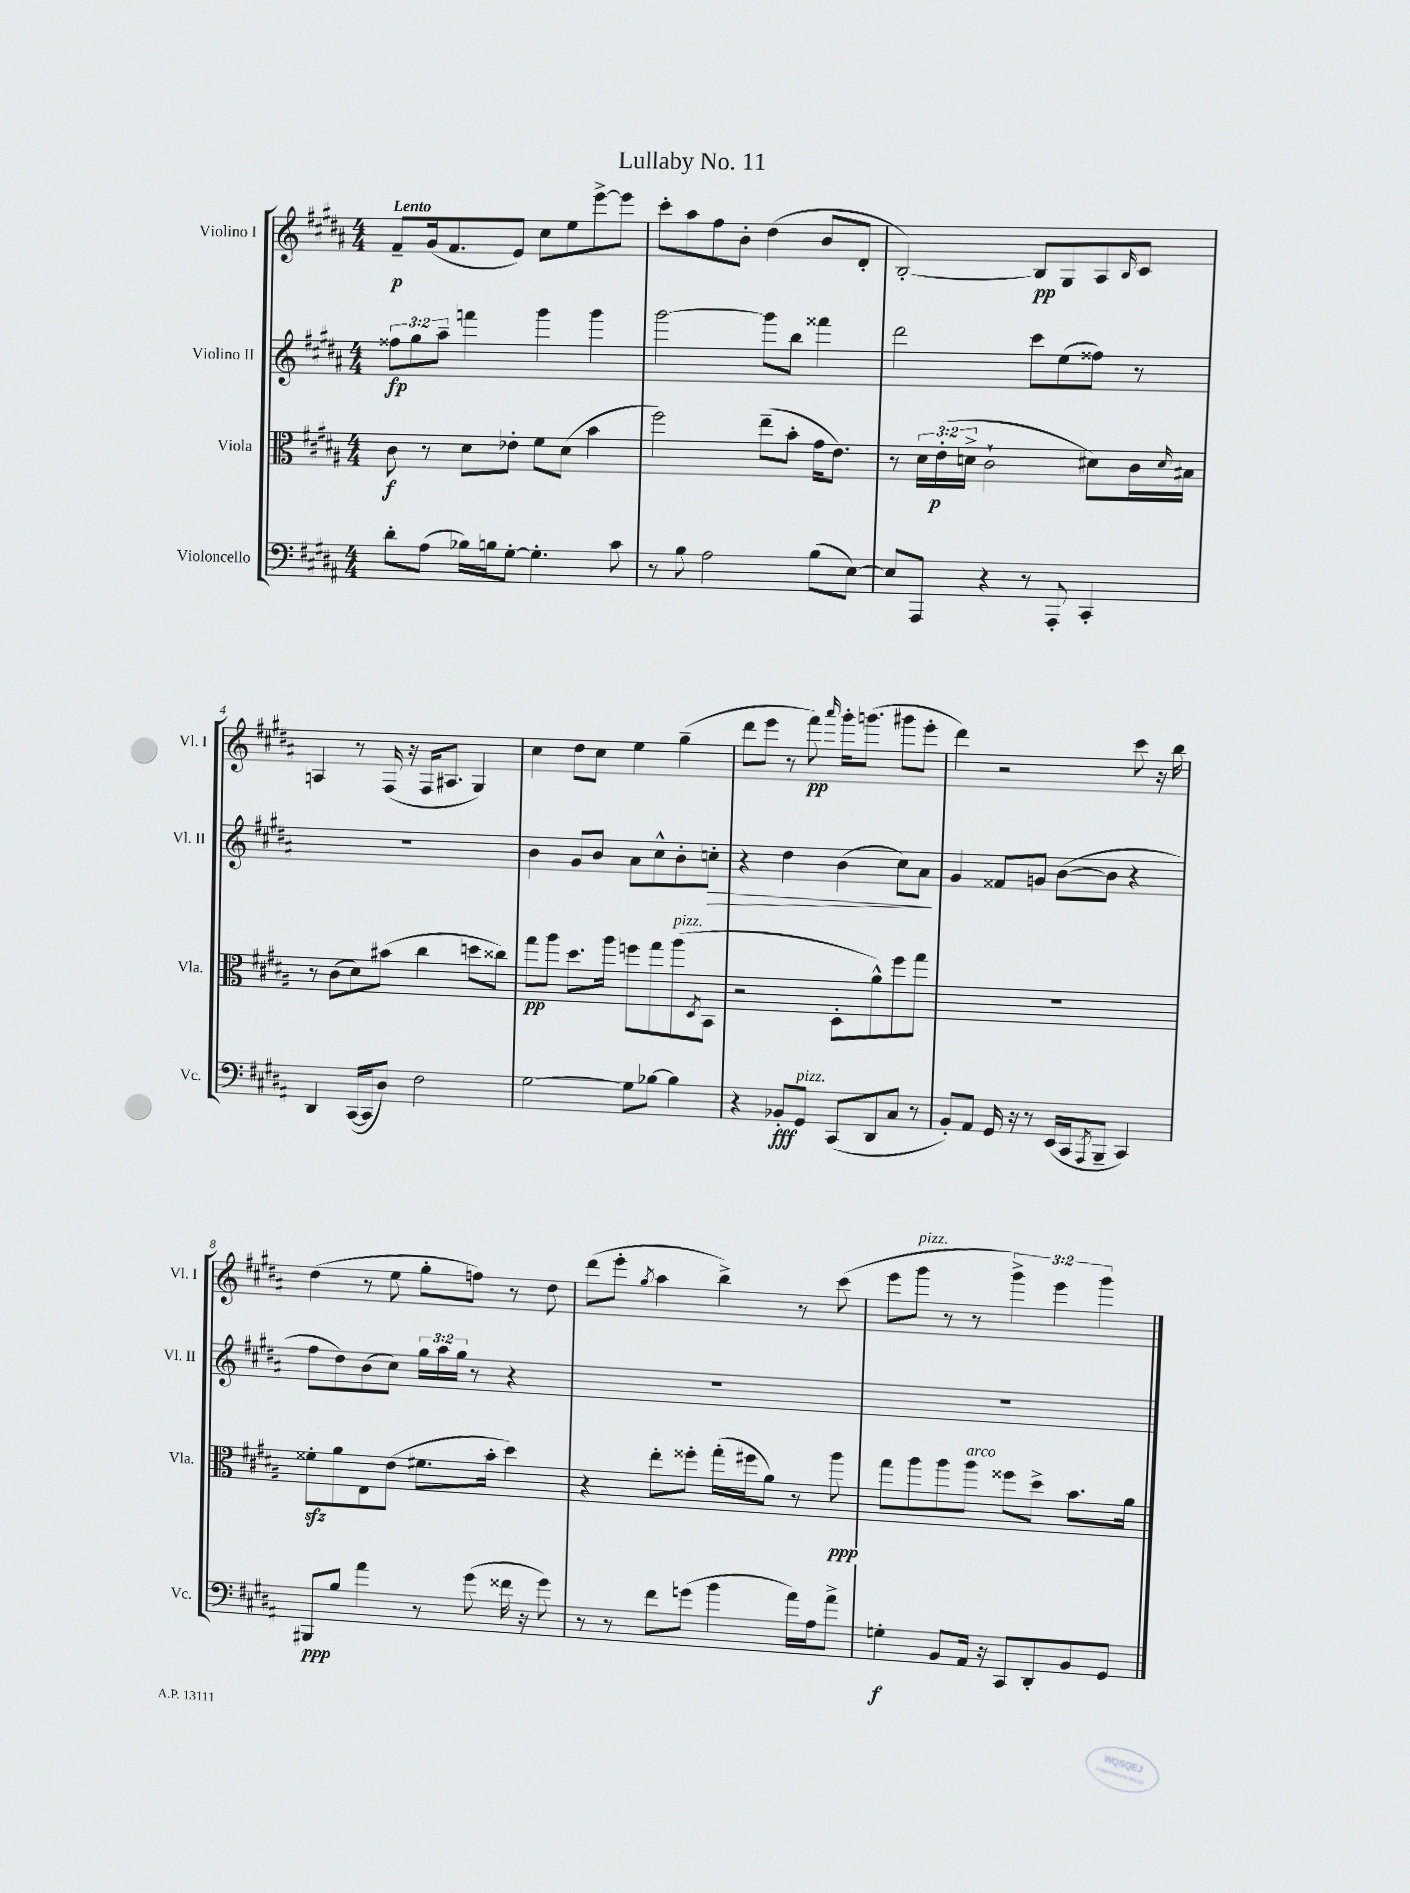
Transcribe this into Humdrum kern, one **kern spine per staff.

**kern	**dynam	**kern	**dynam	**kern	**dynam	**kern	**dynam
*part4	*part4	*part3	*part3	*part2	*part2	*part1	*part1
*staff4	*staff4	*staff3	*staff3	*staff2	*staff2	*staff1	*staff1
*I"Violoncello	*	*I"Viola	*	*I"Violino II	*	*I"Violino I	*
*I'Vc.	*	*I'Vla.	*	*I'Vl. II	*	*I'Vl. I	*
*clefF4	*	*clefC3	*	*clefG2	*	*clefG2	*
*k[f#c#g#d#a#]	*	*k[f#c#g#d#a#]	*	*k[f#c#g#d#a#]	*	*k[f#c#g#d#a#]	*
*M4/4	*	*M4/4	*	*M4/4	*	*M4/4	*
=1	=1	=1	=1	=1	=1	=1	=1
!	!	!	!	!	!	!LO:TX:a:B:t=Lento	!
8d#'\L	.	8c#\	f	12ff##X\L	fp	8f#~/L	p
.	.	.	.	12gg#\	.	.	.
(8A#\J	.	8r	.	.	.	(16g#/k	.
.	.	.	.	12aa#~\J	.	.	.
.	.	.	.	.	.	8.f#/	.
16B-X\LL)	.	8d#\L	.	4fffn\	.	.	.
16Bn\J	.	.	.	.	.	.	.
[8G#'\J	.	8e-X'\J	.	.	.	8e/J)	.
4.G#'\]	.	8f#\L	.	4ggg#\	.	8cc#\L	.
.	.	(8d#\J	.	.	.	8ee\	.
.	.	4b\	.	4ggg#\	.	[8eee^\	.
8c#\	.	.	.	.	.	8eee\J]	.
=2	=2	=2	=2	=2	=2	=2	=2
8r	.	2ff#\)	.	[2ggg#\	.	8ccc#'\L	.
8B\	.	.	.	.	.	8aa#\	.
2A#\	.	.	.	.	.	8ff#\	.
.	.	.	.	.	.	8b'\J	.
.	.	(8ee~\L	.	8ggg#\L]	.	(4dd#\	.
.	.	8b'\J	.	8bb\J	.	.	.
(8B\L	.	16g#\KL	.	4fff##X\	.	8b/L	.
.	.	8.e\J)	.	.	.	.	.
[8E\J)	.	.	.	.	.	8d#'/J	.
=3	=3	=3	=3	=3	=3	=3	=3
8E/L]	.	8r	.	2ddd#\	.	[2B'/)	.
8AAA#/J	.	24d#\LL	.	.	.	.	.
.	.	(24e'\	p	.	.	.	.
.	.	24dn^\JJ	.	.	.	.	.
4r	.	2c#`\	.	.	.	.	.
8r	.	.	.	8ccc#\L	.	8B/L]	pp
8AAA#'/	.	.	.	(8ee\	.	8G#/	.
4CC#'/	.	8d#X\L)	.	8ff##X\J)	.	8A#/	.
.	.	.	.	.	.	16qqB/	.
.	.	16c#\L	.	8r	.	8c#/J	.
.	.	16qqd#/	.	.	.	.	.
.	.	16B#X\JJ	.	.	.	.	.
!!LO:LB:g=z
=4	=4	=4	=4	=4	=4	=4	=4
4DD#/	.	8r	.	1r	.	4An/	.
.	.	(8c#\L	.	.	.	.	.
([16CC#/LL	.	8d#\)	.	.	.	8r	.
16CC#/J]	.	.	.	.	.	.	.
8D#/J)	.	(8b#X\J	.	.	.	(16F#/	.
.	.	.	.	.	.	16r	.
2F#\	.	4cc#\	.	.	.	16F#/KL	.
.	.	.	.	.	.	8.A#X/J	.
.	.	8ddn\L	.	.	.	4G#/)	.
.	.	8cc##X\J)	.	.	.	.	.
=5	=5	=5	=5	=5	=5	=5	=5
[2G#\	.	8gg#\L	pp	4b\	.	4cc#\	.
.	.	8aa#\J	.	.	.	.	.
.	.	8.dd#\L	.	8g#/L	.	8dd#\L	.
.	.	.	.	8b/J	.	8cc#\J	.
.	.	16aa#\Jk	.	.	.	.	.
8G#\L]	.	8ffn\L	.	8a#\L	.	4ee\	.
[8B-X\J	.	8gg#\	.	8cc#^^\	.	.	.
!	!	!LO:TX:a:i:t=pizz.	!	!	!	!	!
4B-\]	.	(8aa#\	.	8b'\	.	(4gg#~\	.
.	.	8qD#/	.	.	.	.	.
!	!	!	!	!	!LO:HP:b	!	!
.	.	8BB\J	.	8ccn'\J	>	.	.
=6	=6	=6	=6	=6	=6	=6	=6
4r	.	2r	.	4r	.	8ddd#\L	.
.	.	.	.	.	.	8eee\J	.
8BB-X'/L	fff	.	.	4dd#\	.	8r	.
!LO:TX:a:i:t=pizz.	!	!	!	!	!	!	!
8GG#/J	.	.	.	.	.	8fff#\)	pp
.	.	.	.	.	.	16qqaaa#/	.
(8CC#/L	.	8D#'\L	.	(4b\	.	16ggg#'\KL	.
.	.	.	.	.	.	(8.gggn\J	.
8DD#/	.	8a#^^\)	.	.	.	.	.
8C#/J	.	8ff#\	.	8cc#\L)	.	8ggg#X\L	.
8r	.	8gg#\J	.	8a#\J	.	8eee'\J	.
.	.	.	.	.	]	.	.
=7	=7	=7	=7	=7	=7	=7	=7
8BB'/L)	.	1r	.	4g#/	.	4ddd#\)	.
8AA#/J	.	.	.	.	.	.	.
16GG#/	.	.	.	8f##X/L	.	2r	.
16r	.	.	.	.	.	.	.
8r	.	.	.	8gn/J	.	.	.
(16EE/LL	.	.	.	([8b\L	.	.	.
16CC#/J	.	.	.	.	.	.	.
8qAAA#/	.	.	.	.	.	.	.
8BBB~/J	.	.	.	8b\J]	.	.	.
4CC#/)	.	.	.	4r	.	8ccc#\	.
.	.	.	.	.	.	16r	.
.	.	.	.	.	.	16bb\	.
!!LO:LB:g=z
=8	=8	=8	=8	=8	=8	=8	=8
8BBB#X/L	ppp	8f##Xzz'\L	.	8ff#\L	.	(4dd#\	.
8B/J	.	8a#\	.	8dd#\)	.	.	.
4a#\	.	8E\	.	(8b\	.	8r	.
.	.	(8e\J	.	8cc#\J)	.	8ee\	.
8r	.	8.f#X\L	.	24gg#\LL	.	8gg#'\L	.
.	.	.	.	24aa#\	.	.	.
.	.	.	.	24gg#\JJ	.	.	.
(8g#\	.	.	.	8r	.	8ffn\J)	.
.	.	16b'\Jk	.	.	.	.	.
16f##X\	.	4dd#\)	.	4r	.	8r	.
16r	.	.	.	.	.	.	.
8g#\)	.	.	.	.	.	8dd#\	.
=9	=9	=9	=9	=9	=9	=9	=9
8r	.	4r	.	1r	.	(8ddd#\L	.
8r	.	.	.	.	.	8eee'\J	.
.	.	.	.	.	.	8qgg#/	.
8f#\L	.	8ee'\L	.	.	.	4aa#\	.
(8gn\J	.	8ff##X'\J	.	.	.	.	.
4b\	.	(16gg#'\LL	.	.	.	4bb^\)	.
.	.	16ff#X\J	.	.	.	.	.
.	.	8a#\J)	.	.	.	.	.
16a#\LL)	.	8r	.	.	.	8r	.
16A#\J	.	.	.	.	.	.	.
8a#^\J	.	8aa#\	ppp	.	.	(8ccc#\	.
=10	=10	=10	=10	=10	=10	=10	=10
4Gn'\	f	8gg#\L	.	1r	.	8eee\L	.
!	!	!	!	!	!	!LO:TX:a:i:t=pizz.	!
.	.	8aa#\	.	.	.	8ggg#\J	.
8BB/L	.	8aa#\	.	.	.	8r	.
!	!	!LO:TX:a:i:t=arco	!	!	!	!	!
16AA#/Jk	.	8aa#\J	.	.	.	8r	.
16r	.	.	.	.	.	.	.
8CC#/L	.	8ff##X\L	.	.	.	6ggg#^\)	.
8DD#'/	.	8dd#^\J	.	.	.	.	.
.	.	.	.	.	.	6eee\	.
8BB/	.	8.b\L	.	.	.	.	.
.	.	.	.	.	.	6ggg#\	.
8GG#/J	.	.	.	.	.	.	.
.	.	16a#\Jk	.	.	.	.	.
==	==	==	==	==	==	==	==
*-	*-	*-	*-	*-	*-	*-	*-
